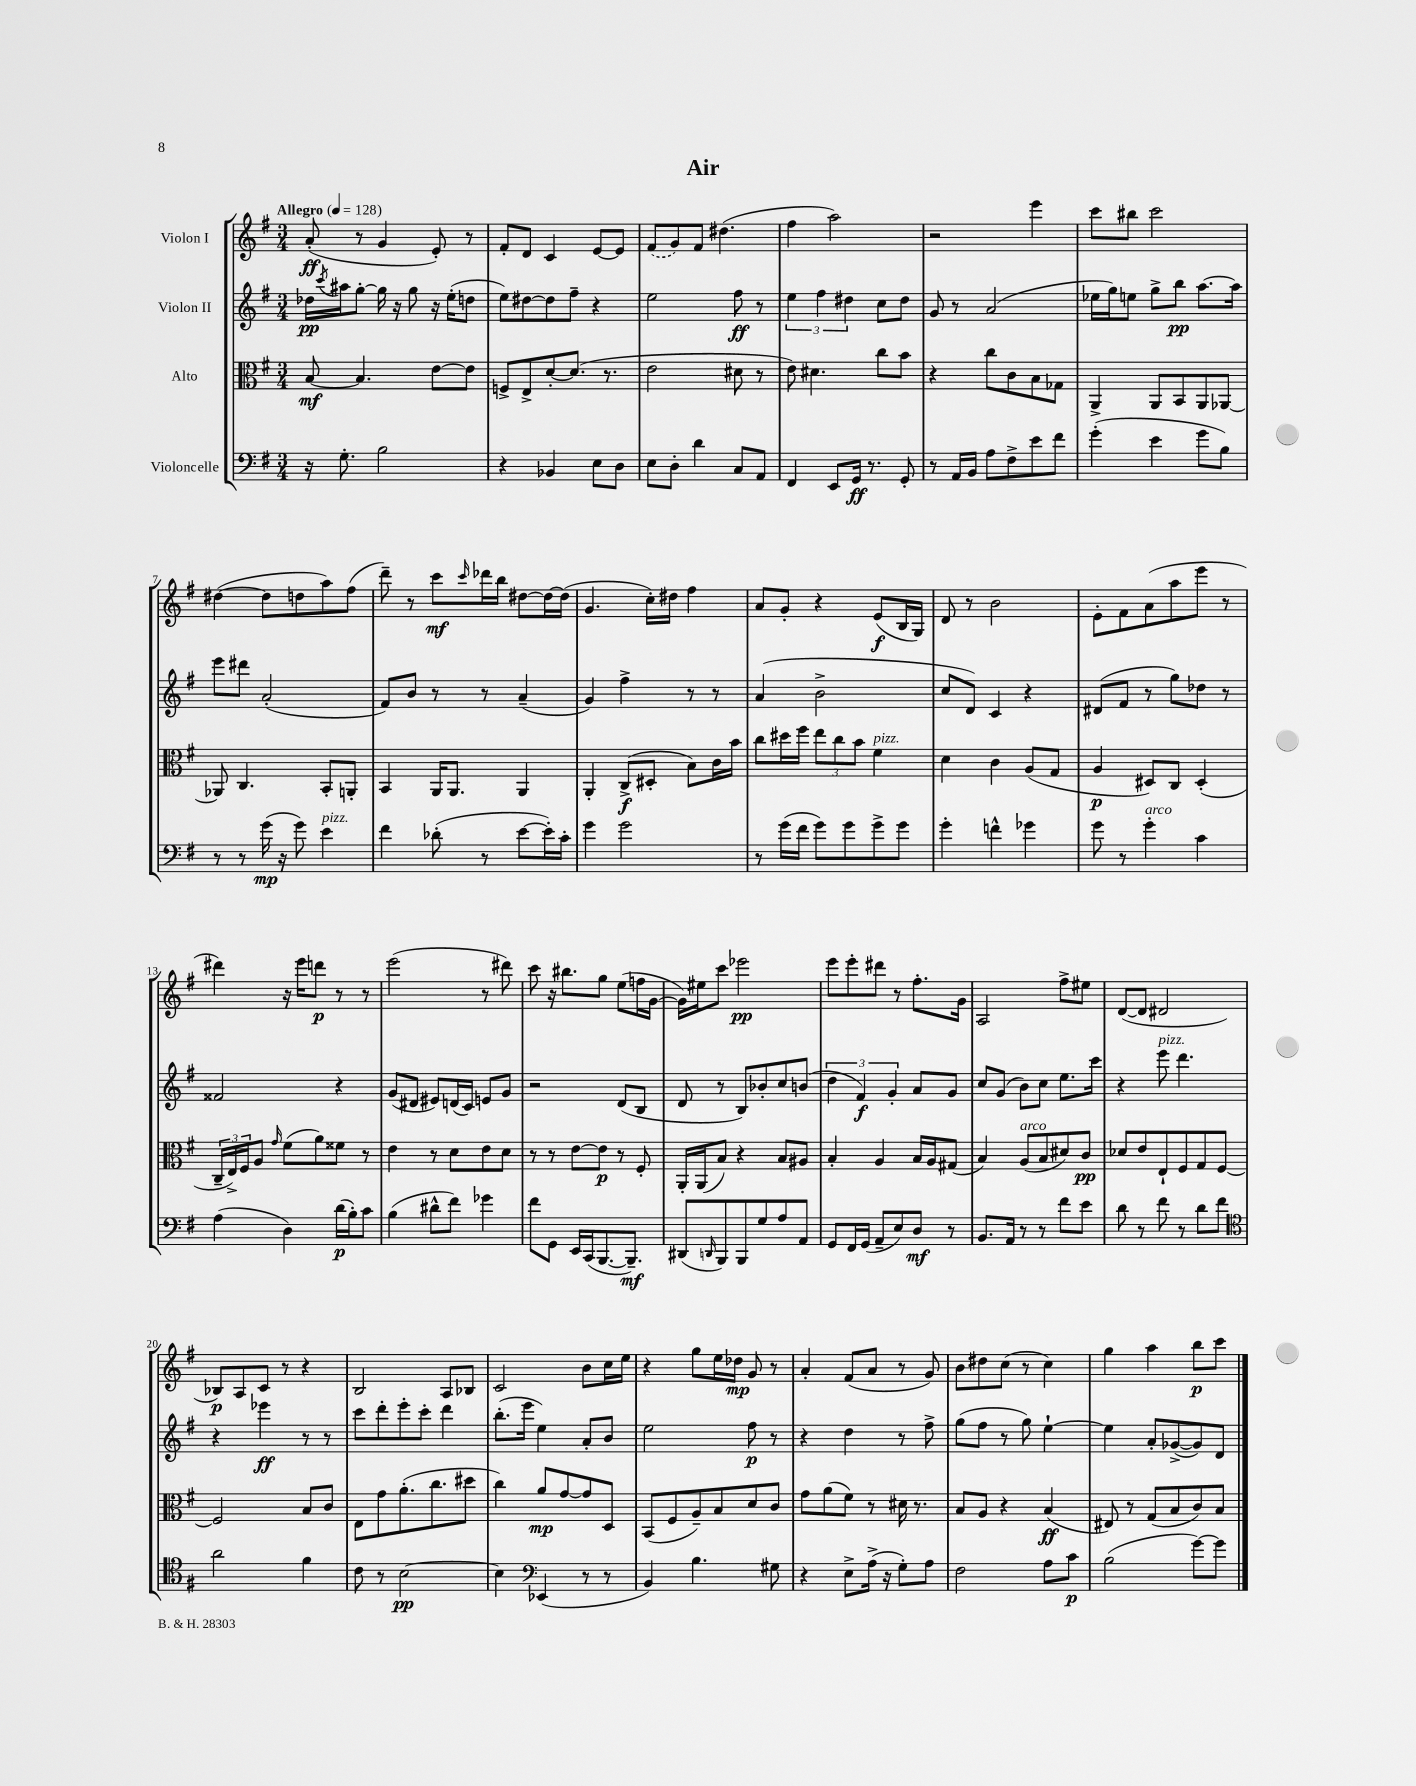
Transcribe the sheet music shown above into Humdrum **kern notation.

**kern	**dynam	**kern	**dynam	**kern	**dynam	**kern	**dynam
*part4	*part4	*part3	*part3	*part2	*part2	*part1	*part1
*staff4	*staff4	*staff3	*staff3	*staff2	*staff2	*staff1	*staff1
*I"Violoncelle	*	*I"Alto	*	*I"Violon II	*	*I"Violon I	*
*clefF4	*	*clefC3	*	*clefG2	*	*clefG2	*
*k[f#]	*	*k[f#]	*	*k[f#]	*	*k[f#]	*
*M3/4	*	*M3/4	*	*M3/4	*	*M3/4	*
*MM128	*	*MM128	*	*MM128	*	*MM128	*
=1	=1	=1	=1	=1	=1	=1	=1
!	!	!	!	!	!	!LO:TX:a:B:t=Allegro	!
16r	.	[8B/	mf	16dd-X\LL	pp	(8a'/	ff
.	.	.	.	8qccc/	.	.	.
8.G'\	.	.	.	16aa#X\J	.	.	.
.	.	4.B/]	.	[8gg'\J	.	8r	.
2B\	.	.	.	16gg\]	.	4g/	.
.	.	.	.	16r	.	.	.
.	.	.	.	8gg\	.	.	.
.	.	[8e\L	.	16r	.	8e'/)	.
.	.	.	.	(16ee'\KL	.	.	.
.	.	8e\J]	.	8ddn\J	.	8r	.
=2	=2	=2	=2	=2	=2	=2	=2
4r	.	8Fn^/L	.	8ee\L)	.	8f#'/L	.
.	.	8E^/	.	[8dd#X\	.	8d/J	.
4BB-X/	.	[8d'/	.	8dd#\]	.	4c/	.
.	.	(8.d/J]	.	8ff#~\J	.	.	.
8E\L	.	.	.	4r	.	[8e/L	.
.	.	8.r	.	.	.	.	.
8D\J	.	.	.	.	.	8e/J]	.
=3	=3	=3	=3	=3	=3	=3	=3
8E\L	.	2e\	.	2ee\	.	(8f#/L	.
8D'\J	.	.	.	.	.	8g/)	.
4d\	.	.	.	.	.	8f#/J	.
.	.	.	.	.	.	(4.dd#X\	.
8C/L	.	8d#X\	.	8ff#\	ff	.	.
8AA/J	.	8r	.	8r	.	.	.
=4	=4	=4	=4	=4	=4	=4	=4
4FF#/	.	8e\)	.	6ee\	.	4ff#\	.
.	.	4.d#X\	.	.	.	.	.
.	.	.	.	6ff#\	.	.	.
8EE/L	.	.	.	.	.	2aa\)	.
.	.	.	.	6dd#X\	.	.	.
16GG/Jk	ff	.	.	.	.	.	.
8.r	.	.	.	.	.	.	.
.	.	8cc\L	.	8cc\L	.	.	.
8GG'/	.	8b\J	.	8dd#\J	.	.	.
=5	=5	=5	=5	=5	=5	=5	=5
8r	.	4r	.	8g/	.	2r	.
16AA/LL	.	.	.	8r	.	.	.
16BB/JJ	.	.	.	.	.	.	.
8A\L	.	8cc\L	.	(2a/	.	.	.
8F#^\	.	8c\	.	.	.	.	.
8e\	.	8B\	.	.	.	4eee\	.
8f#\J	.	8G-X\J	.	.	.	.	.
=6	=6	=6	=6	=6	=6	=6	=6
(4g'\	.	4AA^/	.	16ee-X\LL	.	8ccc\L	.
.	.	.	.	16gg\J)	.	.	.
.	.	.	.	8een\J	.	8bb#X\J	.
4e\	.	8AA/L	.	8gg^\L	.	2ccc\	.
.	.	8BB/	.	8bb\J	pp	.	.
8g\L	.	8AA/	.	[8.aa\L	.	.	.
8B\J)	.	[8AA-X/J	.	.	.	.	.
.	.	.	.	16aa\Jk]	.	.	.
!!LO:LB:g=z
=7	=7	=7	=7	=7	=7	=7	=7
8r	.	8AA-X/]	.	8eee\L	.	([4dd#X\	.
8r	.	4.C/	.	8ddd#X\J	.	.	.
(16g\	mp	.	.	(2a'/	.	8dd#\L]	.
16r	.	.	.	.	.	.	.
8g\)	.	.	.	.	.	8ddn\	.
!LO:TX:a:i:t=pizz.	!	!	!	!	!	!	!
4e\	.	8BB'/L	.	.	.	8aa\)	.
.	.	8AAn'/J	.	.	.	(8ff#\J	.
=8	=8	=8	=8	=8	=8	=8	=8
4f#\	.	4BB/	.	8f#/L)	.	8ddd~\)	.
.	.	.	.	8b/J	.	8r	.
(8d-X'\	.	16AA/KL	.	8r	.	8ccc\L	mf
.	.	8.AA/J	.	.	.	.	.
.	.	.	.	.	.	16qqccc/	.
8r	.	.	.	8r	.	16ddd-X\L	.
.	.	.	.	.	.	16bb\JJ	.
[8e\L	.	4AA/	.	(4a~/	.	[8dd#X\L	.
16e'\L])	.	.	.	.	.	16dd#\L_	.
16c'\JJ	.	.	.	.	.	(16dd#\JJ]	.
=9	=9	=9	=9	=9	=9	=9	=9
4g\	.	4AA'/	.	4g/)	.	4.g/	.
2g\	.	(8C^/L	f	4ff#^\	.	.	.
.	.	8D#X'/J	.	.	.	16cc'\LL)	.
.	.	.	.	.	.	16dd#X\JJ	.
.	.	8B\L)	.	8r	.	4ff#\	.
.	.	16c\L	.	8r	.	.	.
.	.	16b\JJ	.	.	.	.	.
=10	=10	=10	=10	=10	=10	=10	=10
8r	.	8cc\L	.	(4a/	.	8a/L	.
(16g\LL	.	16dd#X\L	.	.	.	8g'/J	.
16f#\JJ	.	16ff#\JJ	.	.	.	.	.
8g\L)	.	12ee\L	.	2b^\	.	4r	.
.	.	12cc\	.	.	.	.	.
8g\	.	.	.	.	.	.	.
.	.	12b\J	.	.	.	.	.
!	!	!LO:TX:a:i:t=pizz.	!	!	!	!	!
8g^\	.	4f#\	.	.	.	(8e/L	f
8g\J	.	.	.	.	.	16B/L	.
.	.	.	.	.	.	16G/JJ)	.
=11	=11	=11	=11	=11	=11	=11	=11
4g'\	.	4d\	.	8cc/L	.	8d/	.
.	.	.	.	8d/J)	.	8r	.
4fn^^\	.	4c\	.	4c/	.	2b\	.
4g-X\	.	(8A/L	.	4r	.	.	.
.	.	8G/J	.	.	.	.	.
=12	=12	=12	=12	=12	=12	=12	=12
8g\	.	4A/	p	(8d#X/L	.	8e'\L	.
8r	.	.	.	8f#/J	.	8f#\	.
!LO:TX:a:i:t=arco	!	!	!	!	!	!	!
4g'\	.	8D#X/L)	.	8r	.	(8a\	.
.	.	8C/J	.	8gg\L)	.	8aa\	.
4c\	.	(4D#'/	.	8dd-X\J	.	8eee\J	.
.	.	.	.	8r	.	8r	.
!!LO:LB:g=z
=13	=13	=13	=13	=13	=13	=13	=13
(4A\	.	24C~/LL	.	2f##X/	.	4ddd#X\)	.
.	.	24E^/)	.	.	.	.	.
.	.	24F#/J	.	.	.	.	.
.	.	8A/J	.	.	.	.	.
.	.	16qqg/	.	.	.	.	.
4D\)	.	(8f#\L	.	.	.	16r	.
.	.	.	.	.	.	16eee\KL	.
.	.	8a\)	.	.	.	8dddn\J	p
(16d\LL	p	8f##X\J	.	4r	.	8r	.
16B'\J)	.	.	.	.	.	.	.
8c\J	.	8r	.	.	.	8r	.
=14	=14	=14	=14	=14	=14	=14	=14
(4B\	.	4e\	.	(8g/L	.	(2eee\	.
.	.	.	.	8d#X/J	.	.	.
8d#X^^\L	.	8r	.	8e#X/L)	.	.	.
8f#\J)	.	8d\L	.	(16dn/L	.	.	.
.	.	.	.	16c/JJ)	.	.	.
4g-X\	.	8e\	.	8en/L	.	8r	.
.	.	8d\J	.	8g/J	.	8ddd#X\)	.
=15	=15	=15	=15	=15	=15	=15	=15
8f#\L	.	8r	.	2r	.	8ccc\	.
8GG\J	.	8r	.	.	.	16r	.
.	.	.	.	.	.	8.bb#X\L	.
16EE/LL	.	[8e\L	.	.	.	.	.
(16CC/J	.	.	.	.	.	.	.
[8.BBB/	.	8e\J]	p	.	.	8gg\J	.
.	.	8r	.	(8d/L	.	(8ee\L	.
8.BBB~/J])	mf	.	.	.	.	.	.
.	.	8F#'/	.	8B/J	.	16ffn\L	.
.	.	.	.	.	.	[16g\JJ	.
=16	=16	=16	=16	=16	=16	=16	=16
(8DD#X/L	.	16AA'/LL	.	8d/	.	16g\LL])	.
.	.	(16AA/J	.	.	.	16ee#X\J	.
16qqDDn/	.	.	.	.	.	.	.
8BBB/)	.	8B/J)	.	8r	.	8ccc\J	.
8BBB/	.	4r	.	8B/L)	.	2eee-X\	pp
8G/	.	.	.	8b-X'/	.	.	.
8A/	.	8B/L	.	8cc/	.	.	.
8AA/J	.	8A#X/J	.	(8bn/J	.	.	.
=17	=17	=17	=17	=17	=17	=17	=17
8GG/L	.	4B'/	.	6dd\	.	8eee\L	.
16FF#/L	.	.	.	.	.	8eee'\	.
.	.	.	.	6f#/)	f	.	.
(16GG/JJ	.	.	.	.	.	.	.
8AA~/L	.	4A/	.	.	.	8ddd#X\J	.
.	.	.	.	6g'/	.	.	.
8E/)	.	.	.	.	.	8r	.
8D/J	mf	16B/LL	.	8a/L	.	8.ff#'\L	.
.	.	16A/J	.	.	.	.	.
8r	.	(8G#X/J	.	8g/J	.	.	.
.	.	.	.	.	.	16g\Jk	.
=18	=18	=18	=18	=18	=18	=18	=18
8.BB/L	.	4B/)	.	8cc/L	.	2A/	.
.	.	.	.	(8g/J	.	.	.
16AA/Jk	.	.	.	.	.	.	.
!	!	!LO:TX:a:i:t=arco	!	!	!	!	!
8r	.	(8A/L	.	8b\L)	.	.	.
8r	.	8B/	.	8cc\J	.	.	.
8f#\L	.	8d#X/)	.	8.ee\L	.	8ff#^\L	.
8e\J	.	8c/J	pp	.	.	8ee#X\J	.
.	.	.	.	16ccc\Jk	.	.	.
=19	=19	=19	=19	=19	=19	=19	=19
8d\	.	8d-X/L	.	4r	.	([8d/L	.
8r	.	8e/	.	.	.	8d/J]	.
!	!	!	!	!LO:TX:a:i:t=pizz.	!	!	!
8f#\	.	8E`/	.	8eee\	.	2d#X/	.
8r	.	8F#/	.	4.ddd\	.	.	.
8d\L	.	8G/	.	.	.	.	.
8f#\J	.	[8F#/J	.	.	.	.	.
!!LO:LB:g=z
=20	=20	=20	=20	=20	=20	=20	=20
*clefC4	*	*	*	*	*	*	*
2a\	.	2F#/]	.	4r	.	8B-X/L)	p
.	.	.	.	.	.	8A/	.
.	.	.	.	4eee-X\	ff	8c/J	.
.	.	.	.	.	.	8r	.
4f#\	.	8B/L	.	8r	.	4r	.
.	.	8c/J	.	8r	.	.	.
=21	=21	=21	=21	=21	=21	=21	=21
8c\	.	8E\L	.	8ccc\L	.	2B/	.
8r	.	8g\	.	8ddd'\	.	.	.
[2B\	pp	(8.a'\	.	8eee'\	.	.	.
.	.	.	.	8ccc'\J	.	.	.
.	.	8.cc\	.	.	.	.	.
.	.	.	.	4ddd\	.	8A/L	.
.	.	8dd#X\J	.	.	.	8B-X/J	.
=22	=22	=22	=22	=22	=22	=22	=22
4B\]	.	4cc\)	.	(8.bb'\L	.	2c/	.
.	.	.	.	16eee\Jk	.	.	.
*clefF4	*	*	*	*	*	*	*
(4EE-X/	.	8a/L	mp	4ee\)	.	.	.
.	.	[8g/	.	.	.	.	.
8r	.	8g/]	.	8a'/L	.	8b\L	.
8r	.	8D/J	.	8b/J	.	16cc\L	.
.	.	.	.	.	.	16ee\JJ	.
=23	=23	=23	=23	=23	=23	=23	=23
4BB/)	.	(8BB/L	.	2ee\	.	4r	.
.	.	8F#/	.	.	.	.	.
4.B\	.	8A~/)	.	.	.	8gg\L	.
.	.	8B/	.	.	.	16ee\L	.
.	.	.	.	.	.	16dd-X\JJ	mp
.	.	8d/	.	8ff#\	p	8g/	.
8G#X\	.	8c/J	.	8r	.	8r	.
=24	=24	=24	=24	=24	=24	=24	=24
4r	.	8g\L	.	4r	.	4a'/	.
.	.	(8a\	.	.	.	.	.
8E^\L	.	8f#\J)	.	4dd\	.	(8f#/L	.
(16A^\Jk	.	8r	.	.	.	8a/J	.
16r	.	.	.	.	.	.	.
8G'\L)	.	16d#X\	.	8r	.	8r	.
.	.	8.r	.	.	.	.	.
8A\J	.	.	.	8ff#^\	.	8g/)	.
=25	=25	=25	=25	=25	=25	=25	=25
2F#\	.	8B/L	.	(8gg\L	.	8b\L	.
.	.	8A/J	.	8ff#\J	.	8dd#X\	.
.	.	4r	.	8r	.	(8cc\J	.
.	.	.	.	8gg\)	.	8r	.
8A\L	.	(4B/	ff	[4ee`\	.	4cc\)	.
8c\J	p	.	.	.	.	.	.
=26	=26	=26	=26	=26	=26	=26	=26
(2B\	.	8E#X/)	.	4ee\]	.	4gg\	.
.	.	8r	.	.	.	.	.
.	.	(8G/L	.	8a'/L	.	4aa\	.
.	.	8B/	.	([8g-X^/	.	.	.
[8g\L)	.	8c/)	.	8g-/])	.	8bb\L	p
8g\J]	.	8B/J	.	8d/J	.	8ccc\J	.
==	==	==	==	==	==	==	==
*-	*-	*-	*-	*-	*-	*-	*-
